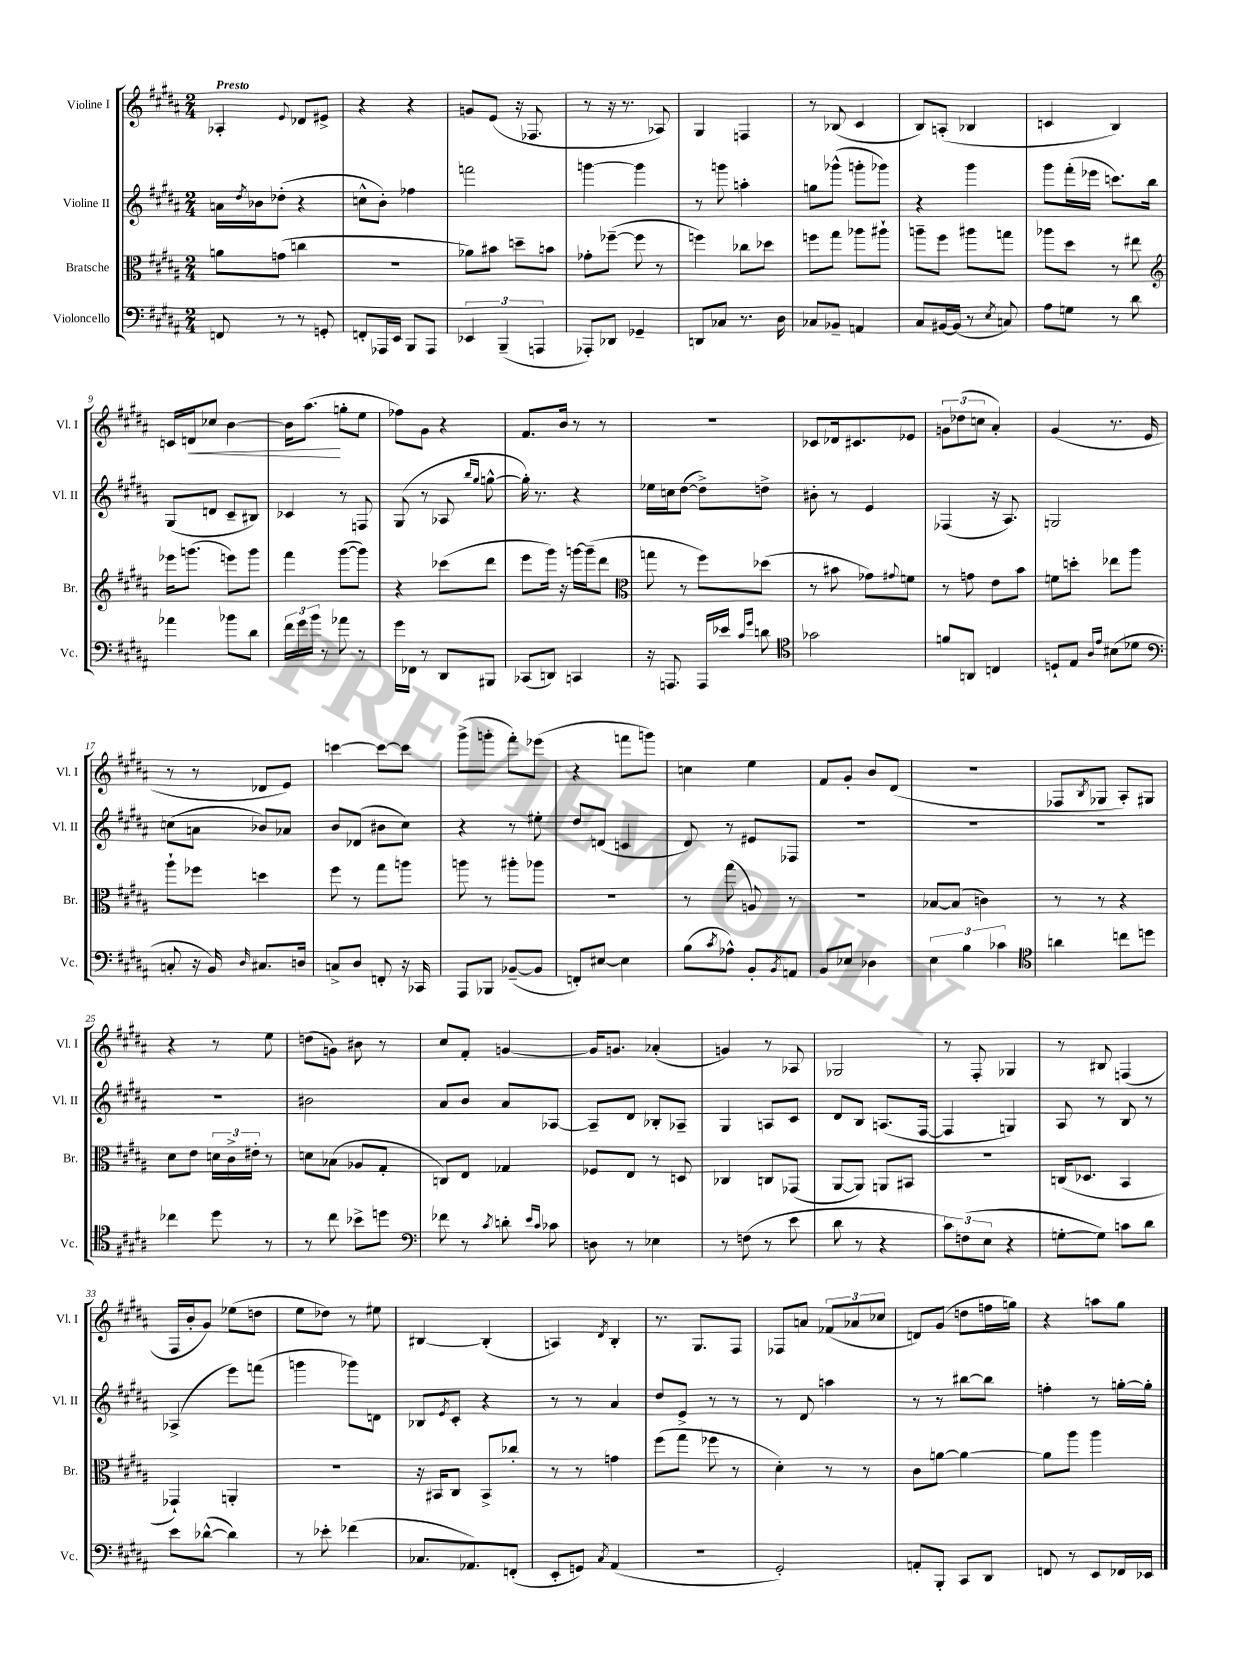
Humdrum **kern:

**kern	**kern	**kern	**kern
*staff4	*staff3	*staff2	*staff1
*clefF4	*clefC3	*clefG2	*clefG2
*k[f#c#g#d#a#]	*k[f#c#g#d#a#]	*k[f#c#g#d#a#]	*k[f#c#g#d#a#]
*M2/4	*M2/4	*M2/4	*M2/4
8FF	8a	16a	4A-'
.	.	8qdd#	.
.	.	16b-	.
8r	(8g	(8dd-'	.
.	.	.	8qqe
8r	4cc	4r	8d-
8GG'	.	.	8e#^
=	=	=	=
8FF'	2r	8cc^^	4r
16AAA-	.	8b')	.
16EE	.	.	.
8BBB	.	4ff-	4r
8AAA-	.	.	.
=	=	=	=
6EE-	8a-)	2fff	8g
.	8b#	.	(8e
(6BBB~	.	.	.
.	8dd~	.	16r
.	.	.	8.F-
6AAA	.	.	.
.	8b	.	.
=	=	=	=
8AAA-')	8g-'	[4ggg	8r
8DD-	([8ff-~	.	16r
.	.	.	8.r
4GG-~	8ff-]	4ggg]	.
.	8r	.	8A-)
=	=	=	=
8DD	4ff)	8r	4G#
8C-	.	8ggg	.
8.r	8cc-	4aa'	4F
.	8dd-	.	.
16D#	.	.	.
=	=	=	=
8C-	8ff	8gg	8r
8BB-~	8gg#	(8ggg-^^	(8B-
4AA	8aa-	8ggg'	4c#
.	8aa#`	8ggg-)	.
=	=	=	=
8C#	8aa~	4r	8B)
[16BB#	8ff#	.	(8A'
(16BB#]	.	.	.
8r	8aa#	4ggg#	4B-
8qE	.	.	.
8C)	8gg	.	.
=	=	=	=
8A#	8aa-	8ggg#	4c
8G	8dd#	(16fff#'	.
.	.	16eee-	.
8r	8r	8.ccc)	4B)
8d#	8ee#	.	.
.	.	16bb	.
=	=	=	=
*	*clefG2	*	*
4a-	16eee-	(8G#	16c
.	(8.ggg	.	16d
.	.	8d	8cc-
8b-	8eee)	8c#~	[4b
8d#	8ggg	8B#)	.
=	=	=	=
24f#	4fff#	4c-	16b]
24g#	.	.	.
.	.	.	(8.aa#
24b	.	.	.
8r	.	.	.
8a-	([8ggg#	8r	8gg'
8r	8ggg#])	8F	8ee
=	=	=	=
16g#	4r	(8G#	8ff-)
16FF-	.	.	.
8r	.	8r	8g#
8DD#	(8ccc-	8A-	4r
.	.	16qqbb	.
.	.	16qqgg#	.
8BBB#	8ddd#	[8gg^^	.
=	=	=	=
(8CC-	8eee	16gg'])	8.f#
.	.	8.r	.
8DD)	16ggg#)	.	.
.	16r	.	16b
4CC	[16ggg	4r	8r
.	(16ggg~]	.	.
.	8ddd#	.	8r
=	=	=	=
*	*clefC3	*	*
16r	8gg	16ee-	2r
8.AAA	.	16cc	.
.	8r	([8dd#	.
16AAA	8ff#)	8dd#^])	.
16e-	.	.	.
16qqc#	.	.	.
16qqg#	.	.	.
8d	(8dd-	8dd^	.
=	=	=	=
*clefC4	*	*	*
2g-	8r	8b#'	8c-
.	8b#	8r	16d-
.	.	.	8.c#
.	8g-)	4e	.
.	8qqg#	.	.
.	8f	.	8e-
=	=	=	=
8f	8r	(4F-	12g
.	.	.	(12dd-
8AA	8g	.	.
.	.	.	12cc
4C	8e	16r	4a#')
.	.	8.A#)	.
.	8b	.	.
=	=	=	=
8D`	8f	2G	(4g#
8E	8dd'	.	.
16qqA#	.	.	.
16qqe	.	.	.
(8B#	8ee-	.	8.r
8d-	8aa#	.	.
.	.	.	16e
=	=	=	=
*clefF4	*	*	*
8C'	8aa#`	(8cc	8r
16r	8ff-	8a	8r
16BB)	.	.	.
16qqD#	.	.	.
8.C#	4dd	8b-)	8d-
.	.	8a-	8e)
16D	.	.	.
=	=	=	=
8C^	8ff#	8b	[4ccc
8D#	8r	(8d-	.
8FF'	8gg#	8b#	8ccc_
16r	8aa	8cc#)	8ccc]
16CC-	.	.	.
=	=	=	=
8AAA#	8aa	4r	(8ggg#^
8BBB-	8r	.	8ggg'
([8BB-~	8aa#'	8r	8fff#')
8BB-]	8aa-	8ee#'	(8eee-
=	=	=	=
8FF')	2r	8dd#	4r
[8E#	.	(8d	.
4E#]	.	4c	8fff
.	.	.	8ggg)
=	=	=	=
(8B	8r	8d#)	4cc
8qc#	.	.	.
8A-^^)	(8gg#	8r	.
8BB'	8A)	8e#	4ee
8qBB	.	.	.
8AA	8r	8F-	.
=	=	=	=
8BB	2r	2r	8f#
8E-	.	.	8g#'
4D-	.	.	8b
.	.	.	(8d#
=	=	=	=
6E	[8B-	2r	2r
.	(8B-]	.	.
6B	.	.	.
.	4c)	.	.
6c-	.	.	.
=	=	=	=
*clefC4	*	*	*
4a	8r	2r	8F-
.	.	.	8qB
.	8r	.	8G-
8cc	4r	.	8A#')
8dd	.	.	8G#
=	=	=	=
4cc-	8d#	2r	4r
.	8e	.	.
8dd#	24d	.	8r
.	24c#^	.	.
.	24e#'	.	.
8r	8r	.	8ee
=	=	=	=
8r	8d	2b#	(8dd
8cc#	(8B-	.	8g)
8b-^	8A-	.	8b#
8dd	8G#'	.	8r
=	=	=	=
*clefF4	*	*	*
8f-	8C)	8a#	8cc#
8r	8E	8b	8f#'
8qc#	.	.	.
8d'	4G-	8a#	[4g
16qqe	.	.	.
16qqc#	.	.	.
8c-	.	[8A-	.
=	=	=	=
8D	8F-	8A-~]	16g]
.	.	.	8.g
8r	8E	8d#	.
4E-	8r	8B-'	(4a-'
.	8D	8A-~	.
=	=	=	=
8r	4C-	4G#	4g)
(8F	.	.	.
8r	8C	8A	8r
8e	(8GG-	8c#	8A-
=	=	=	=
8d#	[8AA#	8d#	2G-
8r	8AA#])	8B	.
4r	8AA	(8.A	.
.	8BB#	.	.
.	.	[16F#	.
=	=	=	=
12c#)	2r	4F#]	8r
(12F	.	.	.
.	.	.	8F#'
12E	.	.	.
4r	.	4G)	4G-
=	=	=	=
[8G'	(16C	8A#	8r
.	8.D-	.	.
8G])	.	8r	8B#
8c	4BB	8B	(4F
8d#	.	8r	.
=	=	=	=
8e	4GG-`)	(4A-^	16F#
.	.	.	16b'
([8d-^^	.	.	8g#)
4d-])	4AA'	8eee)	(8ee-
.	.	(8fff	8dd
=	=	=	=
8r	2r	4ggg	8ee
8e-'	.	.	8dd-)
(4f-	.	8ggg-)	8r
.	.	8d	8ee#
=	=	=	=
8.C-	16r	8B-	[4B#
.	16BB#	.	.
.	.	8qe	.
.	8C#	8c#'	.
8.AA-)	.	.	.
.	8BB#^	4r	(4B#']
(8FF'	8cc-'	.	.
=	=	=	=
8EE'	8r	8r	4A)
8GG)	8r	8r	.
8qC#	.	.	8qd#
(4AA#	4g	4a#	4B'
=	=	=	=
2r	(8ff#	8dd#	8.r
.	8gg#	8e^	.
.	.	.	8.G#
.	8ff-	8r	.
.	8r	8r	8F#
=	=	=	=
2GG#')	4d#')	8r	8F-
.	.	8d#	8a
.	8r	4aa	(12f-
.	.	.	12a-
.	8r	.	.
.	.	.	12cc-
=	=	=	=
8AA'	8c#	8r	8d)
8BBB'	[8a	8r	(8g#
8CC#	4a_	[8bb#	8dd
8DD#	.	8bb#]	16ff
.	.	.	16gg)
=	=	=	=
8FF	8a]	4ff'	4r
8r	8aa#	.	.
8EE	4aa#	8r	8aa
16FF-	.	[16gg'	8gg#
16EE-	.	16gg']	.
==	==	==	==
*-	*-	*-	*-
